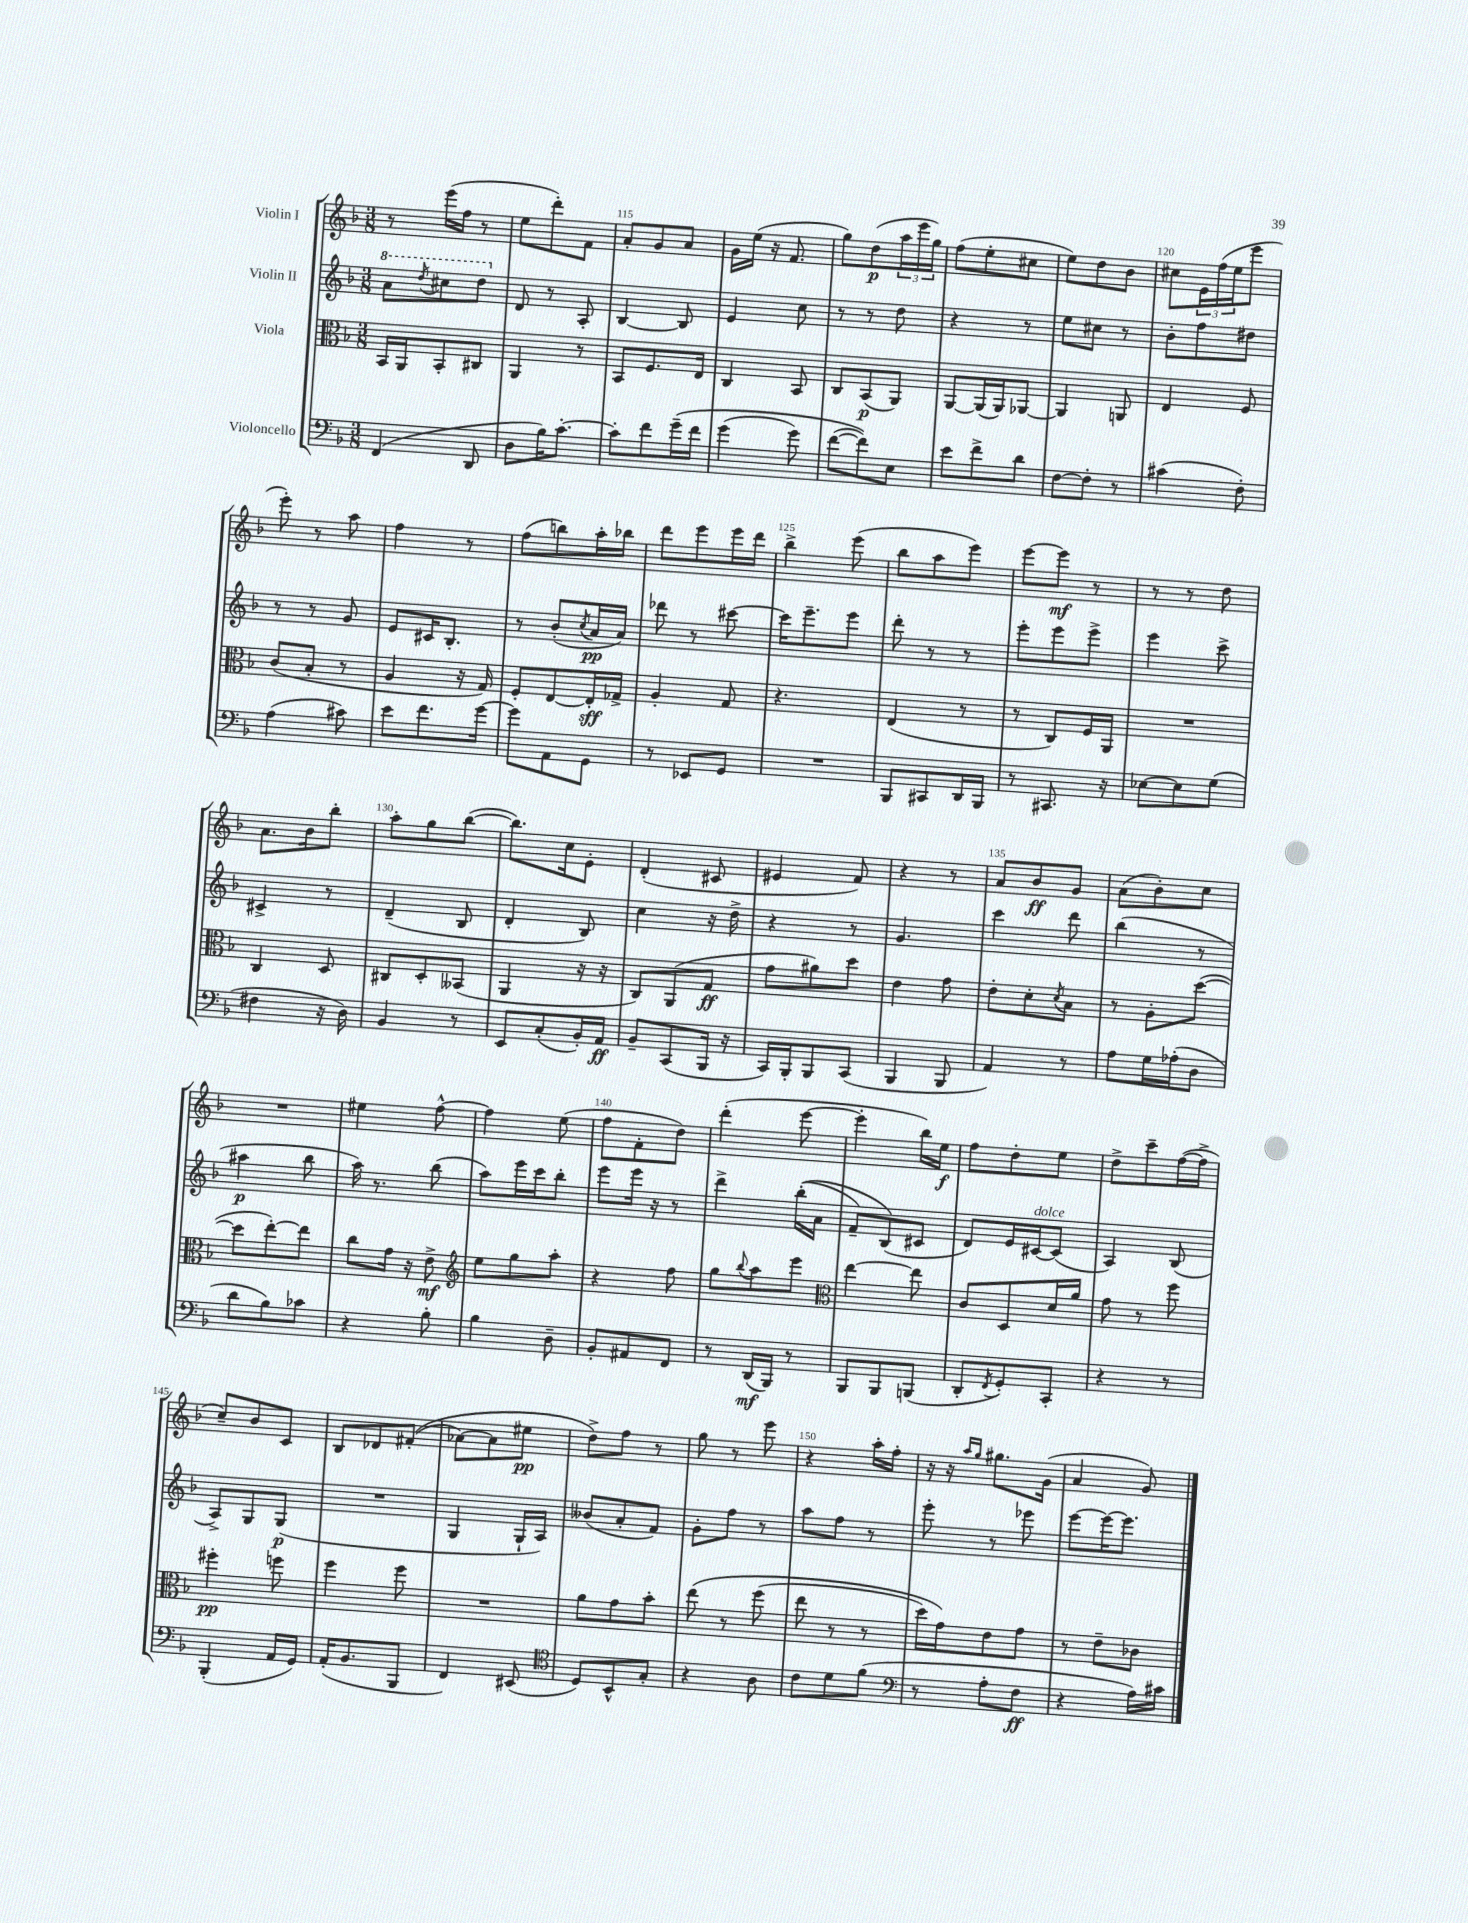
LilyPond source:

<<
\new StaffGroup <<
\new Staff = "s0" \with { instrumentName = "Violin I" } {
    \clef treble \key f \major \numericTimeSignature \time 3/8
    r8 e'''16( f''16 r8 |
    e''8 d'''8-.) f'8 |
    a'8-. g'8 a'8 |
    g'16 e''16( r16 f'8. |
    g''8) d''8\p( \tuplet 3/2 { a''16 e'''16 g''16) } |
    f''8( e''8-. cis''8 |
    e''8) d''8 bes'8 |
    cis''8 \tuplet 3/2 { e'16 f''16( e''16 } e'''8 |
    e'''8-.) r8 a''8 |
    f''4 r8 |
    f''8( b''8) a''16-. bes''16 |
    d'''8 e'''8 e'''16 d'''16 |
    bes''4-> e'''8( |
    bes''8 a''8 e'''8) |
    e'''8~ e'''8\mf r8 |
    r8 r8 d''8 |
    a'8. bes'16 bes''8-. |
    a''8-. g''8 bes''8~( |
    bes''8.) c''16 e'8-. |
    d'4-.( cis'8 |
    eis'4 f'8) |
    r4 r8 |
    a'8 bes'8\ff g'8 |
    a'8( bes'8-.) c''8 |
    R4. |
    eis''4 f''8~-^ |
    f''4 e''8( |
    f''8 f'8-. d''8) |
    d'''4-.( e'''8~ |
    e'''4-. bes''16) e''16\f |
    f''8 d''8-. e''8 |
    d''8-> c'''8-- f''16~( f''16-> |
    c''8--) bes'8 c'8 |
    bes8 des'8 fis'8-.(\( |
    aes'8~) aes'8 eis''8\pp |
    d''8->\) f''8 r8 |
    g''8 r8 e'''8 |
    r4 a''16-. f''16-. |
    r16 r16 \grace { a''16 g''16 } gis''8. g'16( |
    a'4 g'8) \bar "|." |
}
\new Staff = "s1" \with { instrumentName = "Violin II" } {
    \clef treble \key f \major \numericTimeSignature \time 3/8
    \ottava #1 a''8 \acciaccatura { d'''8 } cis'''8 d'''8 \ottava #0 |
    d'8 r8 a8-. |
    bes4~ bes8 |
    e'4 c''8 |
    r8 r8 d''8 |
    r4 r8 |
    e''8 cis''8 r8 |
    bes'8-. f''8 dis''8 |
    r8 r8 g'8 |
    e'8 cis'16 bes8.-. |
    r8 bes'8-.( \acciaccatura { c''8 } a'16\pp a'16) |
    des'''8 r8 cis'''8~ |
    cis'''16 e'''8.-- e'''8 |
    d'''8-. r8 r8 |
    e'''8-. e'''8 e'''8-> |
    e'''4 c'''8-> |
    cis'4-> r8 |
    d'4--( bes8 |
    d'4-. bes8) |
    c''4 r16 d''16-> |
    r4 r8 |
    g'4. |
    c'''4 d'''8 |
    bes''4( r8 |
    ais''4\p bes''8 |
    a''16) r8. bes''8( |
    a''8) e'''16 c'''16 bes''8-. |
    e'''8 e'''16 r16 r8 |
    d'''4-> bes''16-.(\( a'16 |
    f'8--) bes8(\) cis'8 |
    d'8) e'16 cis'16~^\markup { \italic "dolce" } cis'8( |
    a4) bes8( |
    a8->) g8 g8\p( |
    R4. |
    g4 g16-! a16) |
    beses'8( a'8-. f'8) |
    g'8-. f''8 r8 |
    a''8 f''8 r8 |
    e'''8-. r8 ees'''8 |
    e'''8~ e'''16~ e'''8. \bar "|." |
}
\new Staff = "s2" \with { instrumentName = "Viola" } {
    \clef alto \key f \major \numericTimeSignature \time 3/8
    bes,16 a,16 bes,8-. cis8 |
    a,4 r8 |
    bes,8 f8. e16 |
    c4 bes,8 |
    c8 bes,8\p( a,8) |
    a,8~ a,16( a,16) aes,8~ |
    aes,4 a,8 |
    e4 f8 |
    c'8( bes8-. r8 |
    a4 r16 g16) |
    f8-. e8~ e16-.\sff ges16-> |
    a4-. g8 |
    r4. |
    e4( r8 |
    r8 c8) f16 a,16 |
    R4. |
    c4 d8 |
    cis8 d8-. beses,8( |
    a,4 r16 r16 |
    c8) a,8( g8\ff |
    g'8 ais'8) d''8 |
    e'4 g'8 |
    e'8-. d'8-. \acciaccatura { d'8 } bes8 |
    r8 a8-. d''8~( |
    d''8 e''8~-.) e''8 |
    c''8 g'16 r16 e'8->\mf |
    \clef treble e''8 g''8 a''8-. |
    r4 f''8 |
    g''8 \appoggiatura { bes''8 } a''8 e'''8 |
    \clef alto e''4~ e''8 |
    c'8 d8 d'16 a'16 |
    g'8 r8 f''8 |
    fis''4-.\pp f''8 |
    f''4 f''8 |
    R4. |
    a'8 g'8 bes'8-. |
    e''8\( r8 f''8( |
    e''8 r8 r8 |
    d''16) g'16\) e'8 g'8 |
    r8 e'8-- ces'8 \bar "|." |
}
\new Staff = "s3" \with { instrumentName = "Violoncello" } {
    \clef bass \key f \major \numericTimeSignature \time 3/8
    f,4( d,8 |
    d8 bes16) c'8.~-. |
    c'8-. f'8 g'16--\( f'16 |
    g'4( g'8) |
    f'8~( f'8)\) e8 |
    e'8 f'8-> d'8 |
    f8~ f8-. r8 |
    cis'4( f8-.) |
    a4( cis'8) |
    e'8 f'8. g'16~ |
    g'8 a,8 g,8 |
    r8 ees,8 g,8 |
    R4. |
    bes,,8 cis,8 d,16 bes,,16 |
    r8 cis,8. r16 |
    ees8~ ees8 g8( |
    fis4 r16 d16) |
    bes,4 r8 |
    e,8 c8-.( bes,16-.) a,16\ff |
    bes,8-- c,8( bes,,16 r16 |
    c,16) bes,,16-. bes,,8 c,8( |
    bes,,4 bes,,8 |
    a,4) r8 |
    a8 g16 aes16-.( d8 |
    d'8 bes8) ces'8 |
    r4 bes8-. |
    bes4 d8-- |
    bes,8-. ais,8 f,8 |
    r8 d,16\mf( bes,,16) r8 |
    bes,,8 bes,,8 b,,8( |
    d,8-. \acciaccatura { f,8 } g,8-.) c,8-. |
    r4 r8 |
    bes,,4-.( a,16 g,16) |
    a,16-.( bes,8. bes,,8 |
    f,4) eis,8( |
    \clef tenor d8) bes,8-^ g8-. |
    r4 a8 |
    c'8 d'8 f'8( |
    \clef bass r8 a8-. f8\ff |
    r4 a16) cis'16 \bar "|." |
}
>>
>>
\layout { \context { \Score currentBarNumber = #113 \override BarNumber.break-visibility = ##(#f #t #t) barNumberVisibility = #(every-nth-bar-number-visible 5) } }
